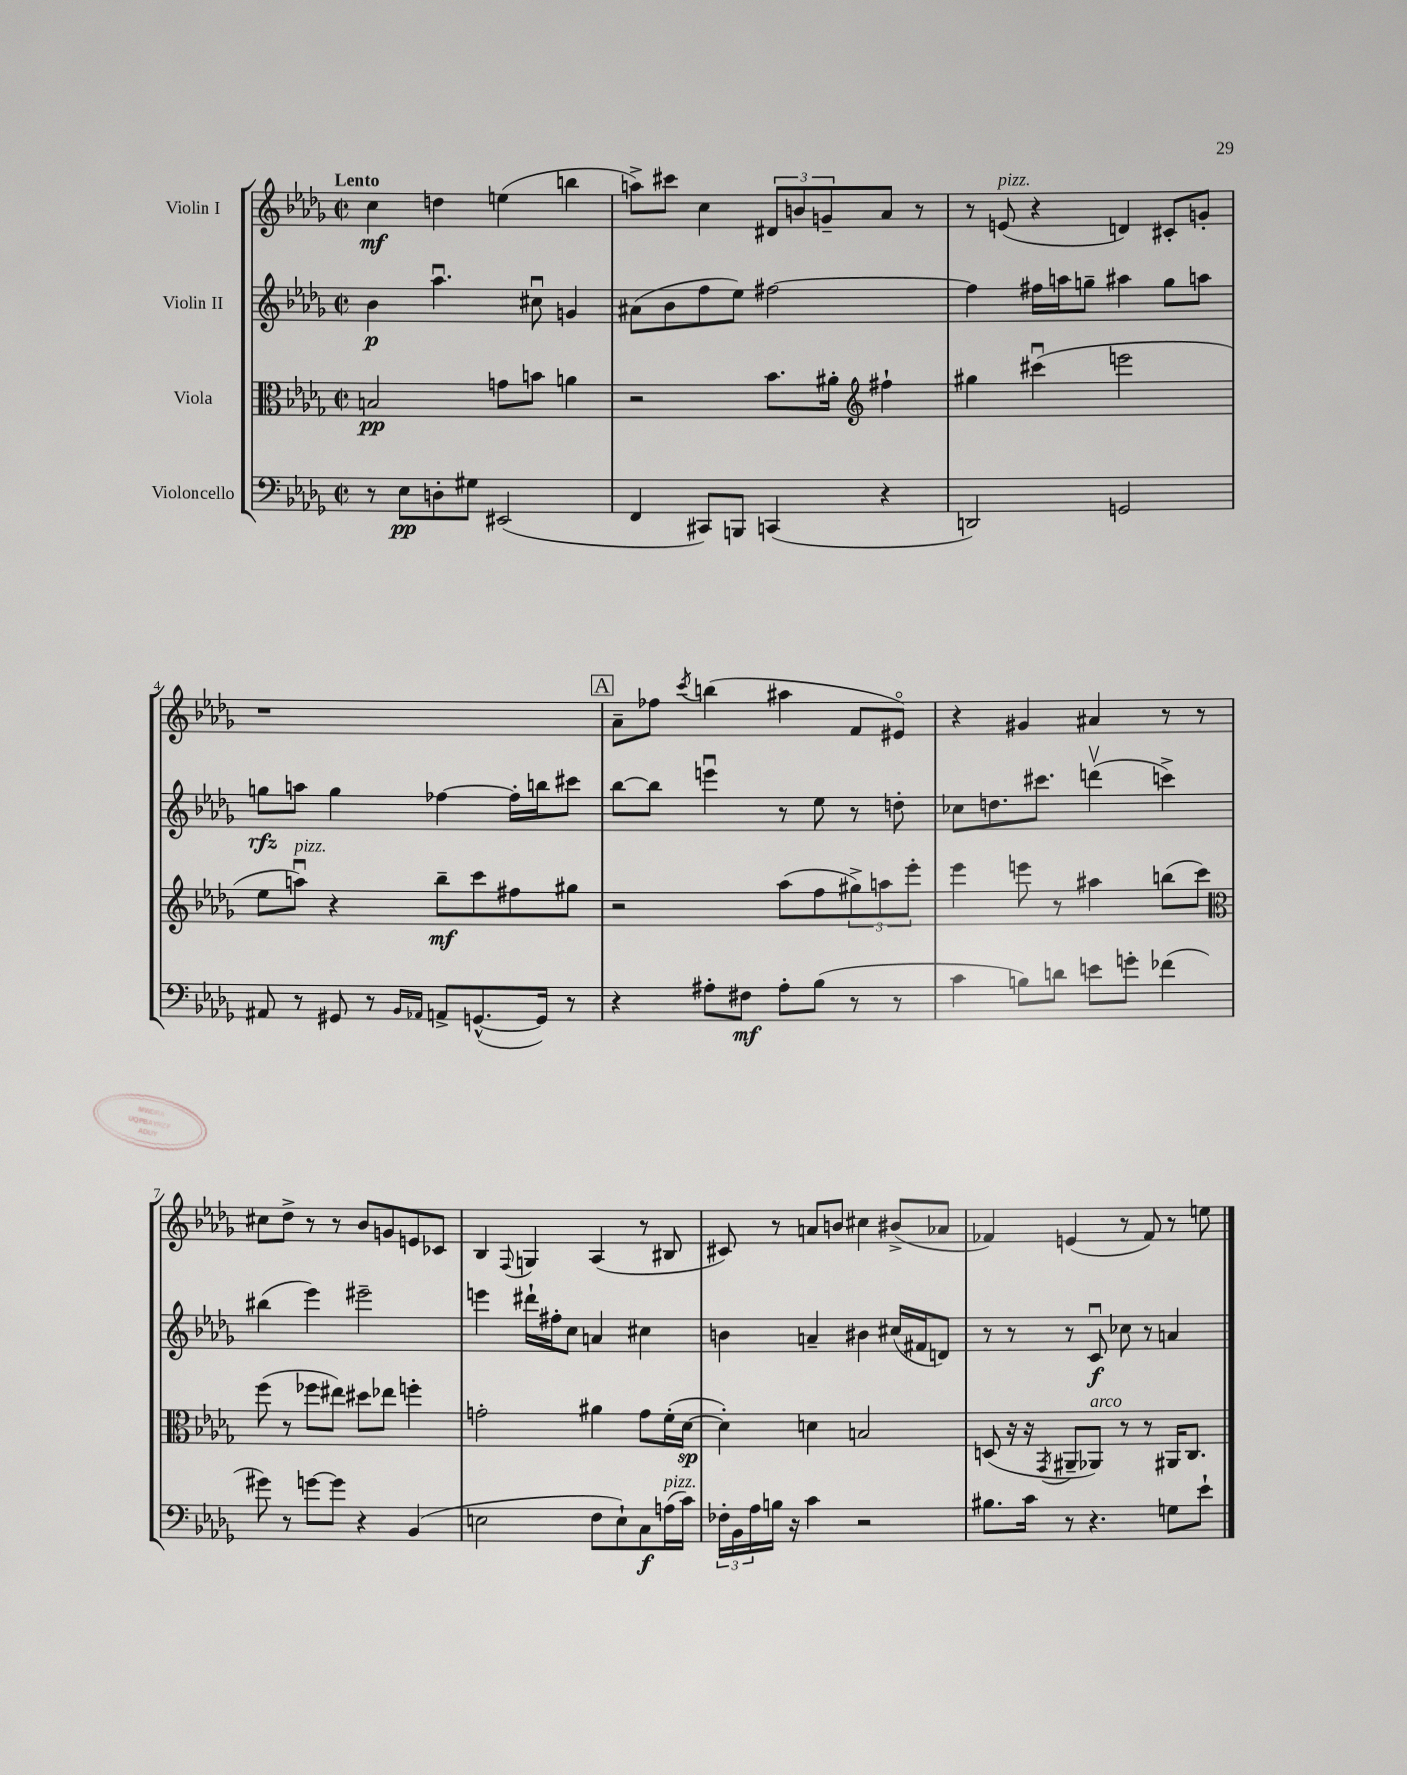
<<
\new StaffGroup <<
\new Staff = "s0" \with { instrumentName = "Violin I" } {
    \clef treble \key des \major \defaultTimeSignature \time 2/2 \tempo "Lento"
    c''4\mf d''4 e''4( b''4 |
    a''8->) cis'''8 c''4 \tuplet 3/2 { dis'8 b'8 g'8-- } aes'8 r8 |
    r8 e'8^\markup { \italic "pizz." }( r4 d'4) cis'8-. g'8-. |
    r1 |
    \mark \markup { \box "A" } aes'8-- fes''8 \acciaccatura { c'''8 } b''4( ais''4 f'8 eis'8\flageolet) |
    r4 gis'4 ais'4 r8 r8 |
    cis''8 des''8-> r8 r8 bes'8 g'8 e'8 ces'8 |
    bes4 \appoggiatura { f8 } g4 aes4( r8 bis8 |
    cis'8) r8 a'8 b'8 cis''4 bis'8->( aes'8 |
    fes'4) e'4( r8 fes'8) r8 e''8 \bar "|." |
}
\new Staff = "s1" \with { instrumentName = "Violin II" } {
    \clef treble \key des \major \defaultTimeSignature \time 2/2
    bes'4\p aes''4.\downbow cis''8\downbow g'4 |
    ais'8( bes'8 f''8 ees''8) fis''2~ |
    fis''4 fis''16 a''16 g''8-- ais''4 g''8 a''8 |
    g''8\rfz a''8 g''4 fes''4~ fes''16-. b''16 cis'''8 |
    \mark \markup { \box "A" } bes''8~ bes''8 e'''4\downbow r8 ees''8 r8 d''8-. |
    ces''8 d''8. cis'''8. d'''4\upbow( c'''4->) |
    bis''4( ees'''4) eis'''2-- |
    e'''4 dis'''16-! fis''16-. c''8 a'4 cis''4 |
    b'4 a'4-- bis'4 cis''16( fis'16 d'8) |
    r8 r8 r8 c'8\downbow\f ces''8 r8 a'4 \bar "|." |
}
\new Staff = "s2" \with { instrumentName = "Viola" } {
    \clef alto \key des \major \defaultTimeSignature \time 2/2
    b2\pp g'8 b'8 a'4 |
    r2 bes'8. ais'16-. \clef treble fis''4-! |
    gis''4 cis'''4\downbow( e'''2 |
    ees''8 a''8\downbow^\markup { \italic "pizz." }) r4 bes''8--\mf c'''8 fis''8 gis''8 |
    \mark \markup { \box "A" } r2 aes''8( f''8 \tuplet 3/2 { gis''8->) a''8 ees'''8-. } |
    ees'''4 e'''8 r8 ais''4 b''8( c'''8) |
    \clef alto f''8( r8 fes''8 eis''8) dis''8 ees''8 f''4-. |
    g'2-. ais'4 g'8 f'16-.( des'16~\sp |
    des'4-.) d'4 b2 |
    d8( r16 r16 \acciaccatura { ges,8 } ais,8-- aes,8^\markup { \italic "arco" }) r8 r8 ais,16 c8. \bar "|." |
}
\new Staff = "s3" \with { instrumentName = "Violoncello" } {
    \clef bass \key des \major \defaultTimeSignature \time 2/2
    r8 ees8\pp d8-. gis8 eis,2( |
    f,4 cis,8) b,,8 c,4( r4 |
    d,2) g,2 |
    ais,8 r8 gis,8 r8 \grace { bes,16 aes,16 } a,8-> g,8.~-^( g,16) r8 |
    \mark \markup { \box "A" } r4 ais8-. fis8\mf ais8-. bes8( r8 r8 |
    c'4 b8) d'8 e'8 g'8-. fes'4( |
    gis'8) r8 g'8~ g'8 r4 bes,4( |
    e2 f8 e8-!) c8\f a16^\markup { \italic "pizz." }( c'16) |
    \tuplet 3/2 { fes16-. bes,16 aes16 } b16 r16 c'4 r2 |
    bis8. c'16 r8 r4. g8 ees'8-! \bar "|." |
}
>>
>>
